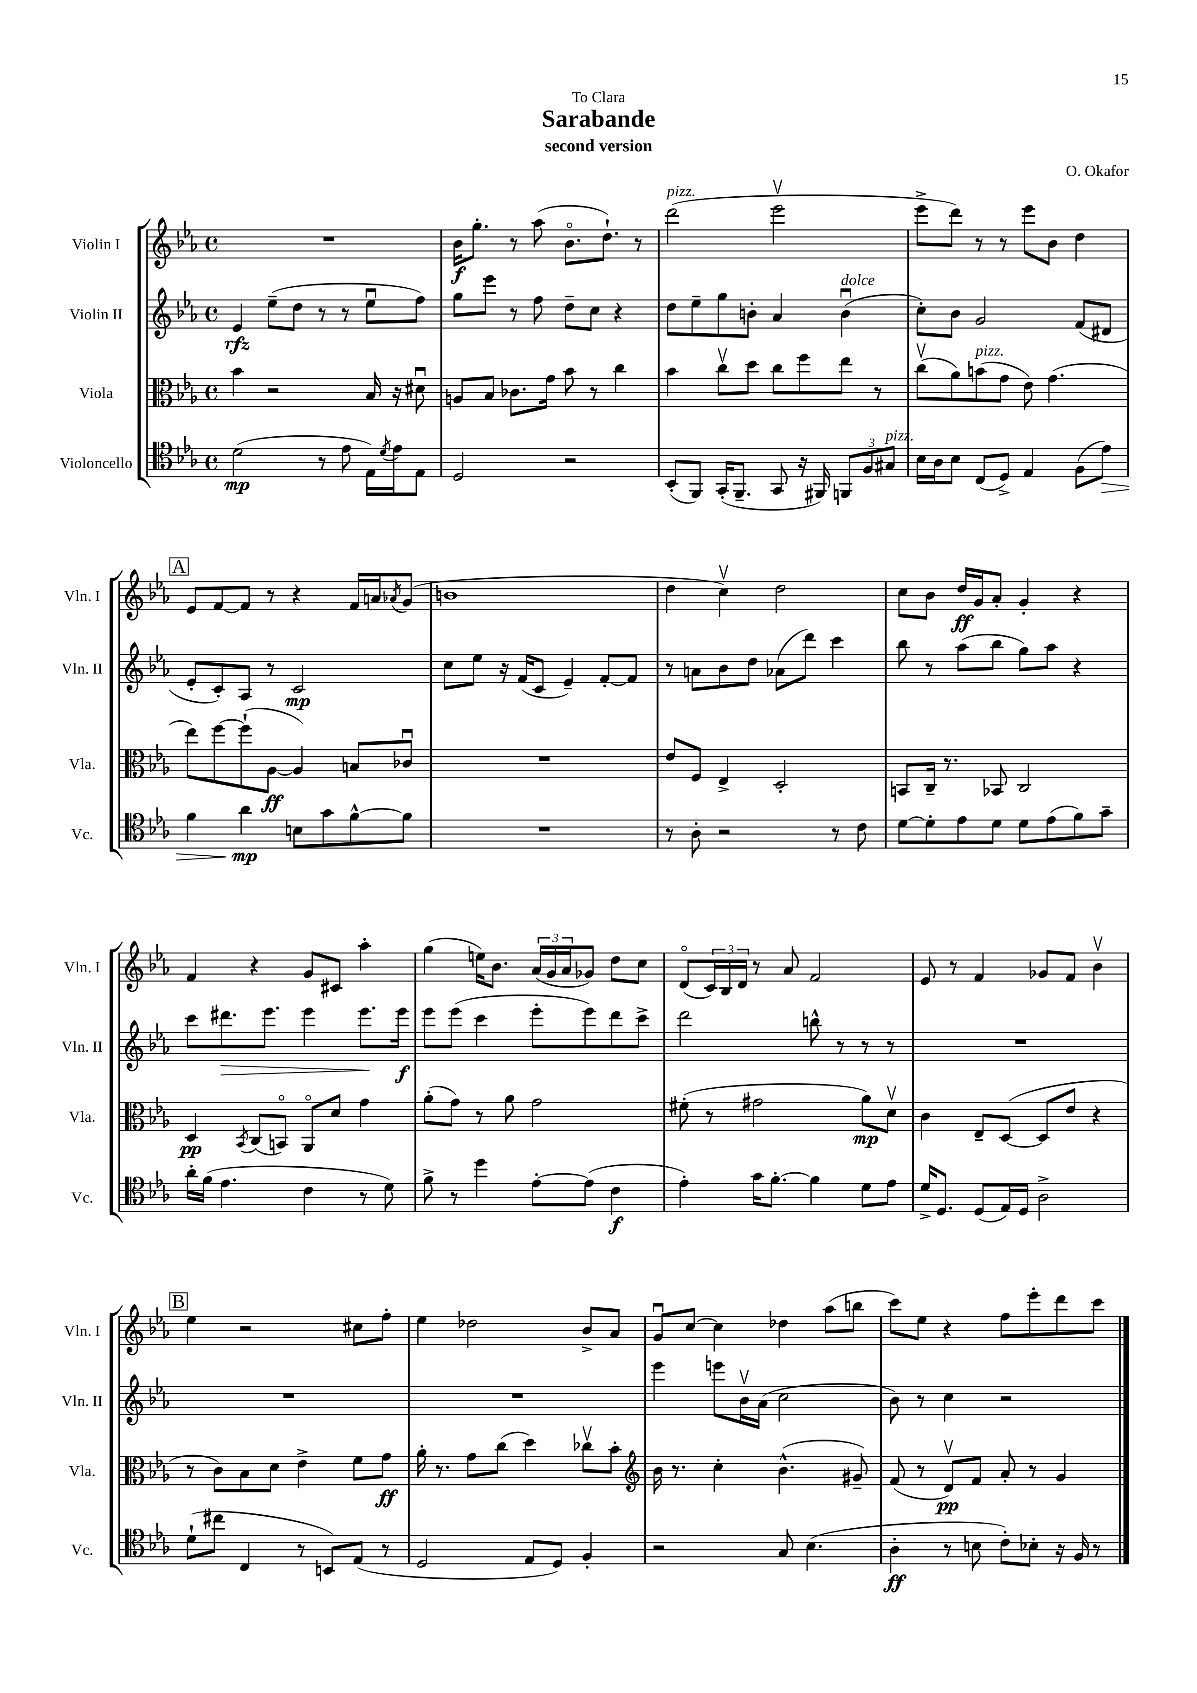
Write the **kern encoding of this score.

**kern	**kern	**kern	**kern
*staff4	*staff3	*staff2	*staff1
*clefC4	*clefC3	*clefG2	*clefG2
*k[b-e-a-]	*k[b-e-a-]	*k[b-e-a-]	*k[b-e-a-]
*M4/4	*M4/4	*M4/4	*M4/4
*met(c)	*met(c)	*met(c)	*met(c)
(2d	4b-	4e-	1r
.	2r	(8ee-~	.
.	.	8dd	.
8r	.	8r	.
8e-	.	8r	.
16E-)	16B-	8ee-u	.
8qd	.	.	.
16e-	16r	.	.
8E-	8d#u	8ff)	.
=	=	=	=
2D	8A	8gg	16b-
.	.	.	8.gg'
.	8B-	8eee-	.
.	8.c-	8r	8r
.	.	8ff	(8aa-
.	16g	.	.
2r	8b-	8dd~	8.b-o
.	8r	8cc	.
.	.	.	8.dd`)
.	4cc	4r	.
.	.	.	8r
=	=	=	=
(8BB-'	4b-	8dd	(2ddd
8FF)	.	8ee-~	.
(16GG'	8ccv	8gg	.
8.FF~	.	.	.
.	8dd	8b'	.
8GG	8cc	4a-	2eee-v
16r	8ff	.	.
16FF#)	.	.	.
12FF	8ee-	(4bu	.
12F	.	.	.
.	8r	.	.
12G#	.	.	.
=	=	=	=
16B-	(8ccv	8cc')	8eee-^
16A-	.	.	.
8B-	8a-)	8b-	8ddd)
(8C	(8b	2g	8r
8D^)	8g	.	8r
4E-	8e-)	.	8eee-
.	(4.g	.	8b-
(8F	.	(8f	4dd
8e-)	.	8d#	.
=	=	=	=
4f	8ee-)	8e-'	8e-
.	[8ff	8c')	[8f
4a-	(8ff`]	8A-	8f]
.	[8A-	8r	8r
8B	4A-])	2c	4r
8g	.	.	.
[8f^^	8B	.	16f
.	.	.	16a
.	.	.	8qa-
8f]	8c-u	.	(8g
=	=	=	=
1r	1r	8cc	1b
.	.	8ee-	.
.	.	16r	.
.	.	(16f	.
.	.	8c	.
.	.	4e-~)	.
.	.	[8f'	.
.	.	8f]	.
=	=	=	=
8r	8e-	8r	4dd
8A-'	8F	8a	.
2r	4E-^	8b-	4ccv)
.	.	8dd	.
.	2D'	(8a-	2dd
.	.	8ddd)	.
8r	.	4ccc	.
8c	.	.	.
=	=	=	=
[8d	8BB	8bb-	8cc
8d']	16C~	8r	8b-
.	8.r	.	.
8e-	.	(8aa-	16dd
.	.	.	16g
8d	8BB-	8bb-	8a-'
8d	2C	8gg)	4g'
(8e-	.	8aa-	.
8f)	.	4r	4r
8g~	.	.	.
=	=	=	=
16a-'	4D	8ccc	4f
(16f	.	.	.
4.e-	.	8.ddd#	.
.	8qBB-	.	.
.	(8C	.	4r
.	.	8.eee-	.
.	8BBo)	.	.
4c	8AA-o	4eee-	8g
.	8d	.	8c#
8r	4g	8.eee-	4aa-'
8d)	.	.	.
.	.	16eee-	.
=	=	=	=
8f^	(8a-'	8eee-	(4gg
8r	8g)	(8eee-	.
4dd	8r	4ccc	16ee)
.	.	.	8.b-
.	8a-	.	.
[8e-'	2g	8eee-'	(24a-
.	.	.	24g
.	.	.	24a-
(8e-]	.	8eee-)	8g-)
4c	.	8ddd	8dd
.	.	8ccc^	8cc
=	=	=	=
4e-')	(8f#'	2ddd	(8do
.	8r	.	24c)
.	.	.	24B-
.	.	.	24d
16g	2g#	.	8r
[8.f'	.	.	.
.	.	.	8a-
4f]	.	8bb^^	2f
.	.	8r	.
8d	8a-)	8r	.
8e-	8dv	8r	.
=	=	=	=
16d^	4c	1r	8e-
8.D	.	.	.
.	.	.	8r
(8D	8E-~	.	4f
16E-)	([8D	.	.
16D	.	.	.
2A-^	8D]	.	8g-
.	8e-	.	8f
.	4r	.	4b-v
=	=	=	=
(8d`	8r	1r	4ee-
8cc#	8c)	.	.
4C	8B-	.	2r
.	8d	.	.
8r	4e-^	.	.
8BB)	.	.	.
(8E-	8f	.	8cc#
8r	8g	.	8ff'
=	=	=	=
2D	16a-'	1r	4ee-
.	8.r	.	.
.	8g	.	2dd-
.	(8cc	.	.
8E-	4dd)	.	.
8D)	.	.	.
4F'	8cc-v	.	8b-^
.	8b-'	.	8a-
=	=	=	=
*	*clefG2	*	*
2r	16b-	4eee-	8gu
.	8.r	.	.
.	.	.	[8cc
.	4cc'	8eee	4cc]
.	.	16b-v	.
.	.	(16a-	.
8G	(4.b-^^	2cc	4dd-
(4.B-	.	.	.
.	.	.	(8aa-
.	8g#~)	.	8bb
=	=	=	=
4A-'	(8f	8b-)	8ccc)
.	8r	8r	8ee-
8r	8dv)	4cc	4r
8B	8f	.	.
8c')	8a-'	2r	8ff
8B-'	8r	.	8eee-'
16r	4g	.	8ddd
16F	.	.	.
8r	.	.	8ccc
==	==	==	==
*-	*-	*-	*-
